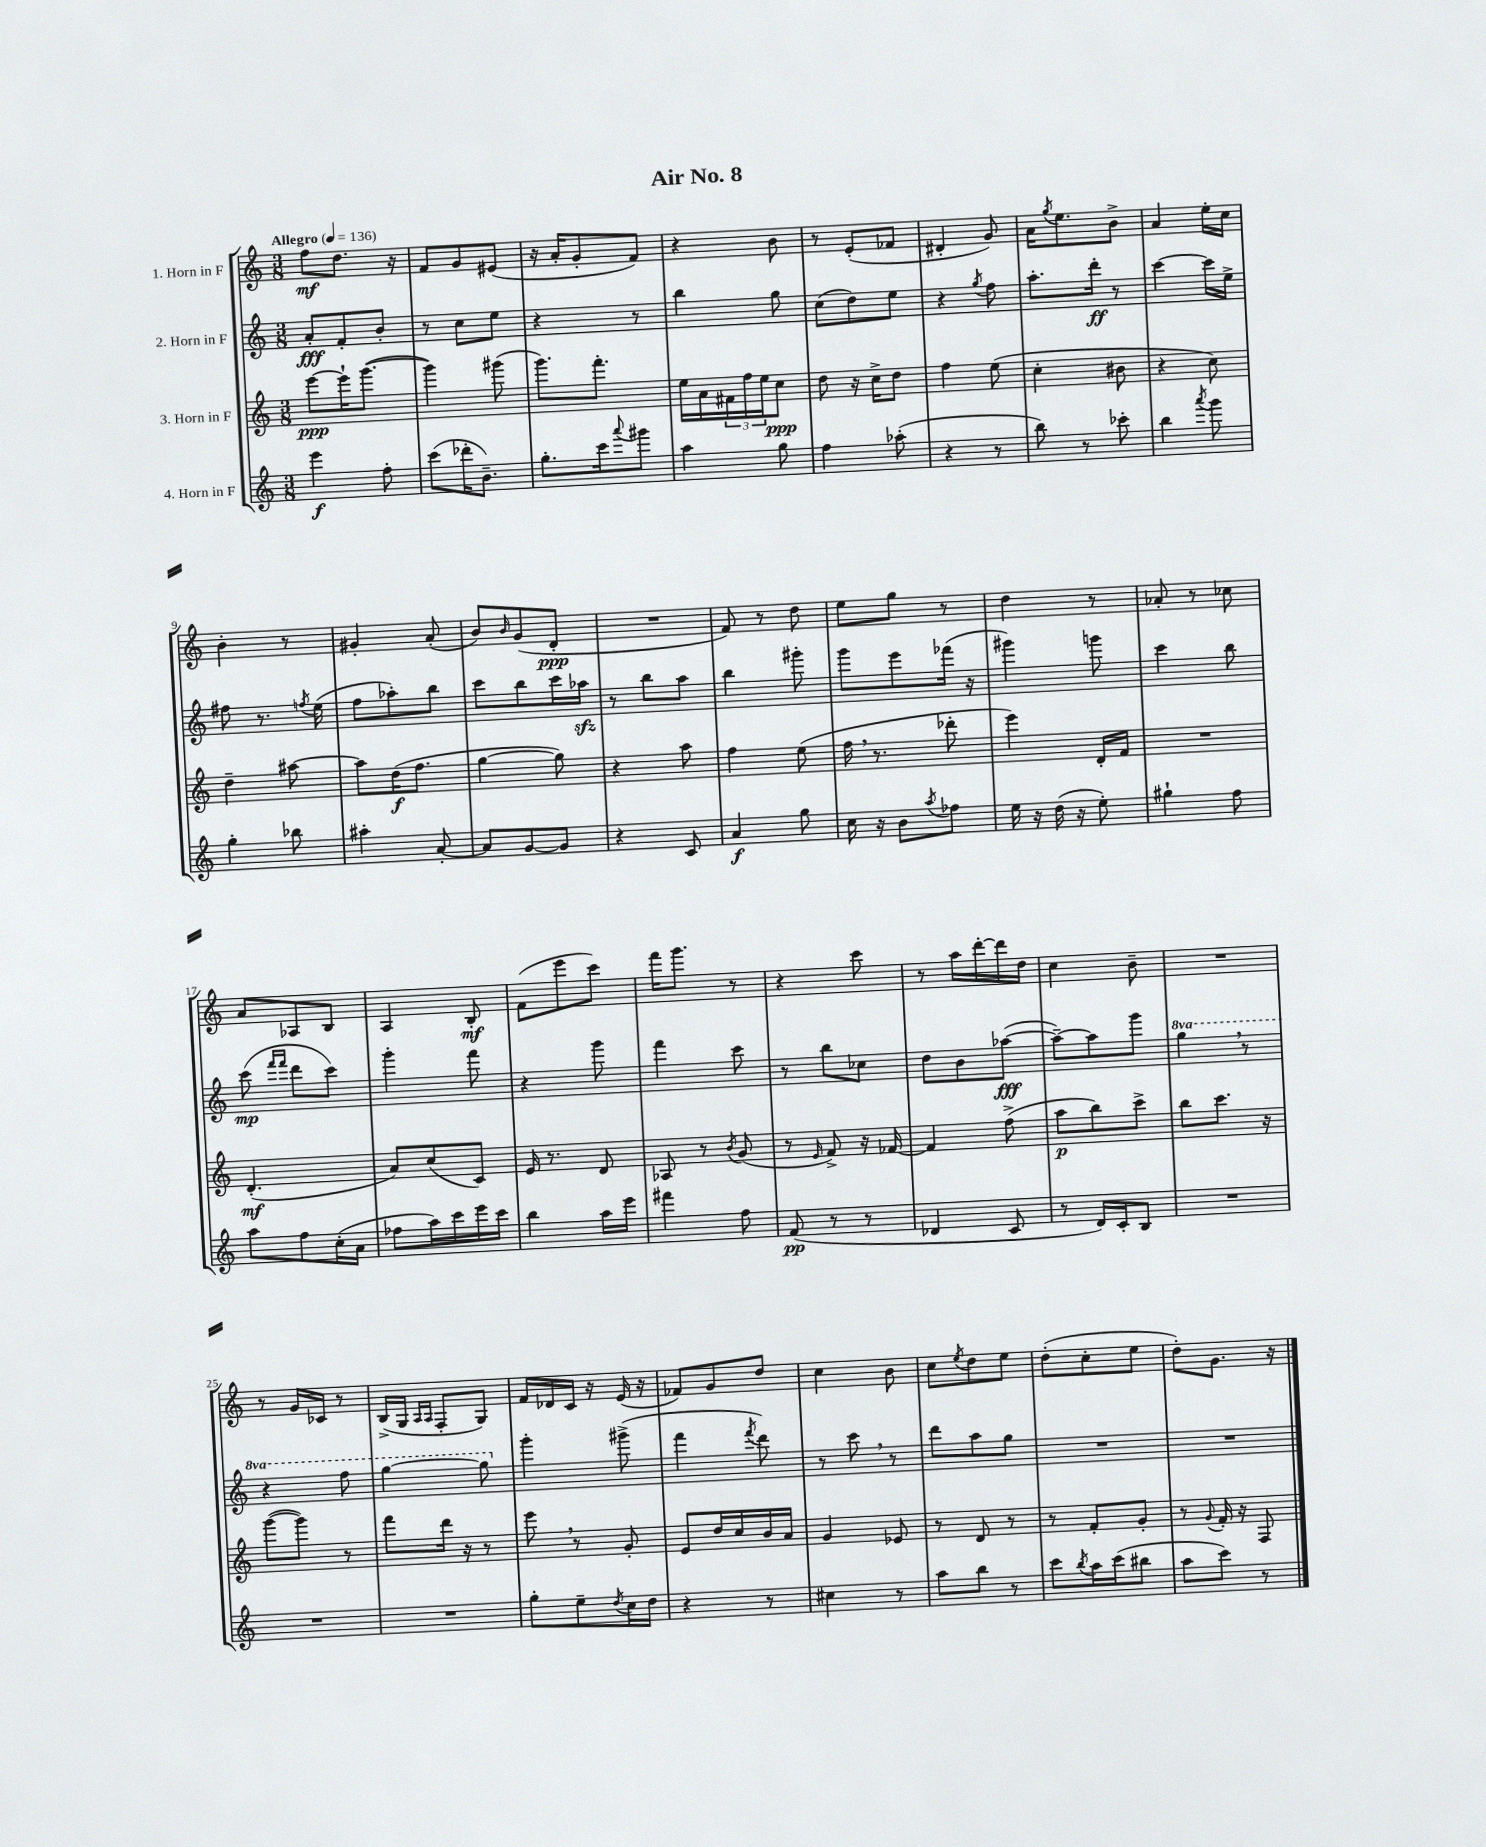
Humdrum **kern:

**kern	**dynam	**kern	**dynam	**kern	**dynam	**kern	**dynam
*part4	*part4	*part3	*part3	*part2	*part2	*part1	*part1
*staff4	*staff4	*staff3	*staff3	*staff2	*staff2	*staff1	*staff1
*I"4. Horn in F	*	*I"3. Horn in F	*	*I"2. Horn in F	*	*I"1. Horn in F	*
*clefG2	*	*clefG2	*	*clefG2	*	*clefG2	*
*k[]	*	*k[]	*	*k[]	*	*k[]	*
*M3/8	*	*M3/8	*	*M3/8	*	*M3/8	*
*MM136	*	*MM136	*	*MM136	*	*MM136	*
=1	=1	=1	=1	=1	=1	=1	=1
!	!	!	!	!	!	!LO:TX:a:B:t=Allegro	!
4eee\	f	[8eee\L	ppp	8a'/L	fff	8ff\L	mf
.	.	16eee`\K]	.	8f'/	.	8.dd\J	.
.	.	([8.ggg\J	.	.	.	.	.
8ff'\	.	.	.	8b'/J	.	.	.
.	.	.	.	.	.	16r	.
=2	=2	=2	=2	=2	=2	=2	=2
(8ccc\L	.	4ggg\])	.	8r	.	8f/L	.
16ddd-X'\K	.	.	.	8cc\L	.	8g/	.
8.b~\J)	.	.	.	.	.	.	.
.	.	(8ggg#X\	.	8ee\J	.	(8e#X/J	.
=3	=3	=3	=3	=3	=3	=3	=3
8.gg'\L	.	8.ggg\L)	.	4r	.	16r	.
.	.	.	.	.	.	16a'/KL	.
.	.	.	.	.	.	8g'/	.
16ccc\k	.	8.fff'\J	.	.	.	.	.
8qqaaa/	.	.	.	.	.	.	.
8ggg#X\J	.	.	.	8r	.	8f/J)	.
=4	=4	=4	=4	=4	=4	=4	=4
4aa\	.	16ee\LL	.	4bb\	.	4r	.
.	.	16a\	.	.	.	.	.
.	.	24f#X\	.	.	.	.	.
.	.	24ff\	.	.	.	.	.
.	.	24ee\J	.	.	.	.	.
8gg\	.	8cc\J	ppp	8gg\	.	8b\	.
=5	=5	=5	=5	=5	=5	=5	=5
4ff\	.	8dd\	.	(8cc\L	.	8r	.
.	.	16r	.	8dd\)	.	(8e'/L	.
.	.	16cc^\KL	.	.	.	.	.
(8aa-X'\	.	8dd\J	.	8ee\J	.	8f-X/J	.
=6	=6	=6	=6	=6	=6	=6	=6
4r	.	4ff\	.	4r	.	4d#X'/	.
.	.	.	.	8qgg/	.	.	.
8r	.	(8ee\	.	8ff\	.	8g/)	.
=7	=7	=7	=7	=7	=7	=7	=7
8bb\)	.	4cc'\	.	8.aa'\L	.	16a\KL	.
.	.	.	.	.	.	8qgg/	.
.	.	.	.	.	.	8.ee\	.
8r	.	.	.	.	.	.	.
.	.	.	.	16ddd'\Jk	ff	.	.
8ccc-X'\	.	8b#X\	.	8r	.	8b^\J	.
=8	=8	=8	=8	=8	=8	=8	=8
4bb\	.	4r	.	[4ccc\	.	4a/	.
8qaaa/	.	.	.	.	.	.	.
8ggg\	.	8cc\)	.	16ccc\LL]	.	16ee'\LL	.
.	.	.	.	16ee^\JJ	.	16cc\JJ	.
!!LO:LB:g=z
=9	=9	=9	=9	=9	=9	=9	=9
4gg'\	.	4dd~\	.	8ff#X\	.	4b'\	.
.	.	.	.	8.r	.	.	.
8bb-X\	.	[8aa#X\	.	.	.	8r	.
.	.	.	.	8qffn/	.	.	.
.	.	.	.	(16ee\	.	.	.
=10	=10	=10	=10	=10	=10	=10	=10
4aa#X'\	.	8aa#\L]	.	8ff\L	.	4g#X'/	.
.	.	(16dd\K	f	8aa-X'\)	.	.	.
.	.	8.ff\J	.	.	.	.	.
[8a'/	.	.	.	8bb\J	.	(8a'/	.
=11	=11	=11	=11	=11	=11	=11	=11
8a/L]	.	[4gg\	.	8ccc\L	.	8b/L)	.
.	.	.	.	.	.	16qqb/	.
[8g/	.	.	.	8bb\	.	(8g/	.
8g/J]	.	8gg\])	.	16ccc\L	.	8d'/J	ppp
.	.	.	.	16aa-Xzz\JJ	.	.	.
=12	=12	=12	=12	=12	=12	=12	=12
4r	.	4r	.	8r	.	4.r	.
.	.	.	.	8bb\L	.	.	.
8c/	.	8aa\	.	8aa\J	.	.	.
=13	=13	=13	=13	=13	=13	=13	=13
4a/	f	4ff\	.	4bb\	.	8f/)	.
.	.	.	.	.	.	8r	.
8gg\	.	(8ee\	.	8ggg#X'\	.	8dd\	.
=14	=14	=14	=14	=14	=14	=14	=14
16cc\	.	16ff,\	.	8ggg\L	.	8ee\L	.
16r	.	8.r	.	.	.	.	.
8b\L	.	.	.	8eee\	.	8gg\J	.
8qaa/	.	.	.	.	.	.	.
8ff-X\J	.	8ddd-X'\	.	(16fff-X\Jk	.	8r	.
.	.	.	.	16r	.	.	.
=15	=15	=15	=15	=15	=15	=15	=15
16ee\	.	4eee\)	.	4ggg#X\)	.	4dd\	.
16r	.	.	.	.	.	.	.
(16dd\	.	.	.	.	.	.	.
16r	.	.	.	.	.	.	.
8ee'\)	.	16d'/LL	.	8gggn\	.	8r	.
.	.	16f/JJ	.	.	.	.	.
=16	=16	=16	=16	=16	=16	=16	=16
4gg#X`\	.	4.r	.	4ccc\	.	8a-X'/	.
.	.	.	.	.	.	8r	.
8ff\	.	.	.	8bb\	.	8cc-X\	.
!!LO:LB:g=z
=17	=17	=17	=17	=17	=17	=17	=17
8aa\L	.	(4.d'/	mf	(8ccc\	mp	8a/L	.
.	.	.	.	16qqfff/LL	.	.	.
.	.	.	.	16qqfff/JJ	.	.	.
8ff\	.	.	.	8ddd\L	.	8A-X/	.
(16cc'\L	.	.	.	8ccc\J)	.	8B/J	.
16a\JJ	.	.	.	.	.	.	.
=18	=18	=18	=18	=18	=18	=18	=18
8ff-X\L	.	8a/L)	.	4ggg'\	.	4A/	.
16aa\L)	.	(8cc/	.	.	.	.	.
16ccc\	.	.	.	.	.	.	.
16eee\	.	8c/J)	.	8fff\	.	8B'/	mf
16ccc\JJ	.	.	.	.	.	.	.
=19	=19	=19	=19	=19	=19	=19	=19
4bb\	.	16e/	.	4r	.	(8f\L	.
.	.	8.r	.	.	.	.	.
.	.	.	.	.	.	8eee\	.
16aa\LL	.	8d/	.	8ggg\	.	8ccc\J)	.
16eee\JJ	.	.	.	.	.	.	.
=20	=20	=20	=20	=20	=20	=20	=20
4fff#X\	.	8A-X/	.	4fff\	.	16fff\KL	.
.	.	.	.	.	.	8.ggg\J	.
.	.	8r	.	.	.	.	.
.	.	8qb/	.	.	.	.	.
8ff\	.	(8g/	.	8ccc\	.	8r	.
=21	=21	=21	=21	=21	=21	=21	=21
(8f/	pp	8r	.	8r	.	4r	.
.	.	16qqe/	.	.	.	.	.
8r	.	8f^/)	.	8bb\L	.	.	.
8r	.	16r	.	8cc-X\J	.	8ccc\	.
.	.	[16f-X/	.	.	.	.	.
=22	=22	=22	=22	=22	=22	=22	=22
4d-X/	.	4f-/]	.	8dd\L	.	8r	.
.	.	.	.	8b\	.	16aa\LL	.
.	.	.	.	.	.	[16ddd'\	.
8c/	.	(8ff^\	.	([8aa-X\J	fff	16ddd\]	.
.	.	.	.	.	.	16dd\JJ	.
=23	=23	=23	=23	=23	=23	=23	=23
8r	.	8aa\L	p	8aa-~\L_)	.	4cc\	.
16d/LL)	.	8bb\)	.	8aa-\]	.	.	.
16c'/J	.	.	.	.	.	.	.
8B/J	.	8ccc^\J	.	8ggg\J	.	8b~\	.
=24	=24	=24	=24	=24	=24	=24	=24
*	*	*	*	*8va	*	*	*
4.r	.	8bb\L	.	4ggg,\	.	4.r	.
.	.	8.ccc\J	.	.	.	.	.
.	.	.	.	8r	.	.	.
.	.	16r	.	.	.	.	.
!!LO:LB:g=z
=25	=25	=25	=25	=25	=25	=25	=25
4.r	.	([8ggg\L	.	4r	.	8r	.
.	.	8ggg\J])	.	.	.	16g/LL	.
.	.	.	.	.	.	16c-X/JJ	.
.	.	8r	.	8fff\	.	8r	.
=26	=26	=26	=26	=26	=26	=26	=26
4.r	.	8fff\L	.	[4ggg\	.	(16B^/LL	.
.	.	.	.	.	.	16G/JJ	.
.	.	.	.	.	.	16qqA/LL	.
.	.	.	.	.	.	16qqA/JJ	.
.	.	16ddd\Jk	.	.	.	8F'/L	.
.	.	16r	.	.	.	.	.
.	.	8r	.	8ggg\]	.	8G/J)	.
=27	=27	=27	=27	=27	=27	=27	=27
*	*	*	*	*X8va	*	*	*
8gg'\L	.	8eee,\	.	4ggg'\	.	16f/LL	.
.	.	.	.	.	.	16d-X/	.
8ee~\	.	8r	.	.	.	16c/JJ	.
.	.	.	.	.	.	16r	.
8qdd/	.	.	.	.	.	.	.
16cc\L	.	8g'/	.	(8ggg#X^\	.	(16e/	.
16dd\JJ	.	.	.	.	.	16r	.
=28	=28	=28	=28	=28	=28	=28	=28
4r	.	8e/L	.	4fff\	.	8f-X/L)	.
.	.	16dd/L	.	.	.	8g/	.
.	.	16cc/	.	.	.	.	.
.	.	.	.	8qfff/	.	.	.
8r	.	16b/	.	8ddd\)	.	8dd/J	.
.	.	16a/JJ	.	.	.	.	.
=29	=29	=29	=29	=29	=29	=29	=29
4cc#X\	.	4g/	.	8r	.	4cc\	.
.	.	.	.	8ccc,\	.	.	.
8r	.	8e-X/	.	8r	.	8b\	.
=30	=30	=30	=30	=30	=30	=30	=30
8aa\L	.	8r	.	8ddd\L	.	8cc\L	.
.	.	.	.	.	.	8qee/	.
8bb\J	.	8d/	.	8aa\	.	8dd\	.
8r	.	8r	.	8gg\J	.	8ee\J	.
=31	=31	=31	=31	=31	=31	=31	=31
8ccc\L	.	8r	.	4.r	.	(8dd'\L	.
8qbb/	.	.	.	.	.	.	.
16aa\L	.	8f'/L	.	.	.	8cc'\	.
(16ccc\J	.	.	.	.	.	.	.
8bb#X\J	.	8g'/J	.	.	.	8ee\J	.
=32	=32	=32	=32	=32	=32	=32	=32
8aa\L	.	8r	.	4.r	.	8dd'\L)	.
.	.	8qqg/	.	.	.	.	.
8ccc\J)	.	16f'/	.	.	.	8.g\J	.
.	.	16r	.	.	.	.	.
8r	.	8F/	.	.	.	.	.
.	.	.	.	.	.	16r	.
==	==	==	==	==	==	==	==
*-	*-	*-	*-	*-	*-	*-	*-
